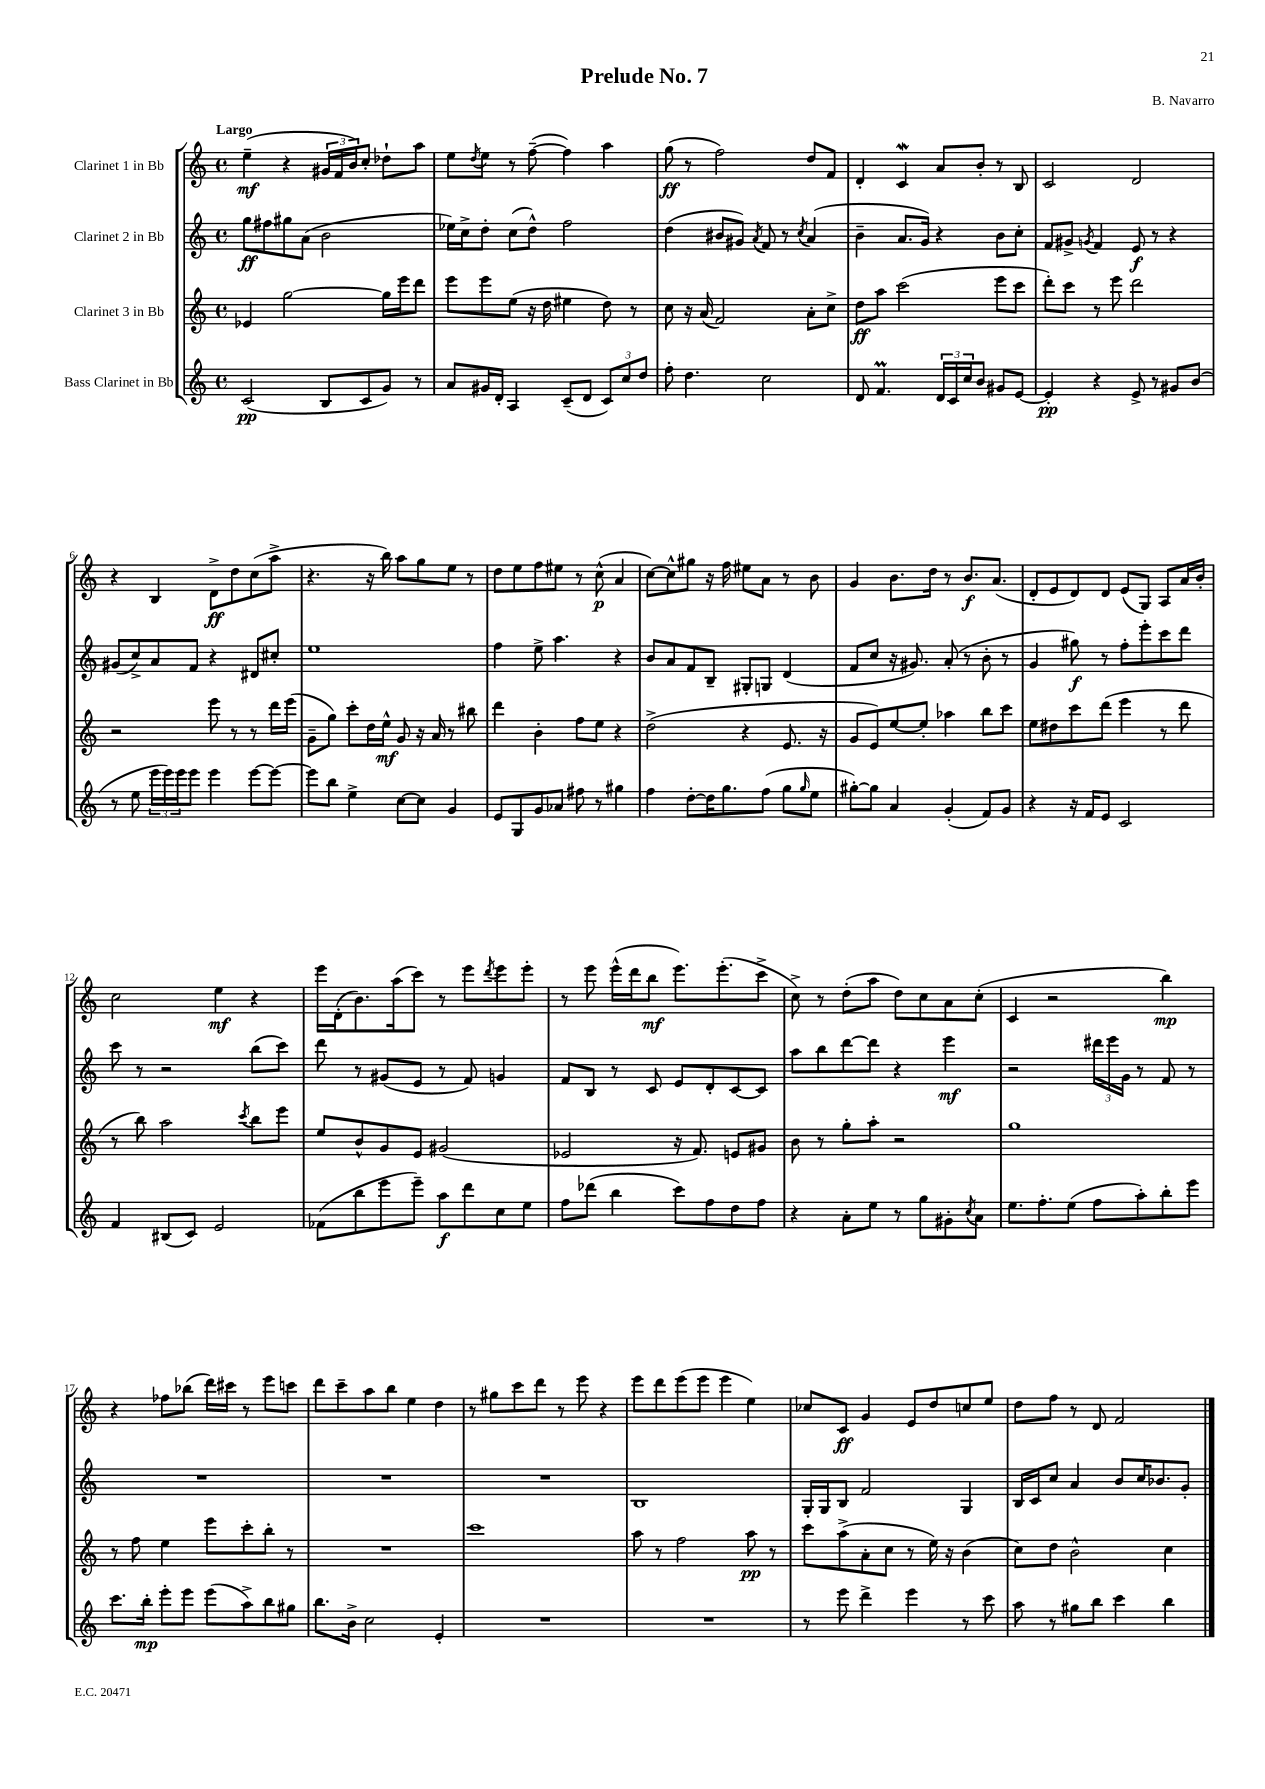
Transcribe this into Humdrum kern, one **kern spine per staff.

**kern	**dynam	**kern	**dynam	**kern	**dynam	**kern	**dynam
*part4	*part4	*part3	*part3	*part2	*part2	*part1	*part1
*staff4	*staff4	*staff3	*staff3	*staff2	*staff2	*staff1	*staff1
*I"Bass Clarinet in Bb	*	*I"Clarinet 3 in Bb	*	*I"Clarinet 2 in Bb	*	*I"Clarinet 1 in Bb	*
*clefG2	*	*clefG2	*	*clefG2	*	*clefG2	*
*k[]	*	*k[]	*	*k[]	*	*k[]	*
*M4/4	*	*M4/4	*	*M4/4	*	*M4/4	*
*met(c)	*	*met(c)	*	*met(c)	*	*met(c)	*
=1	=1	=1	=1	=1	=1	=1	=1
!	!	!	!	!	!	!LO:TX:a:B:t=Largo	!
(2c/	pp	4e-X/	.	8gg\L	ff	(4ee~\	mf
.	.	.	.	8ff#X\	.	.	.
.	.	[2gg\	.	8gg#X\	.	4r	.
.	.	.	.	(8a\J	.	.	.
8B/L	.	.	.	2b\	.	24g#X/LL	.
.	.	.	.	.	.	24f/	.
.	.	.	.	.	.	24b/J)	.
8c/	.	.	.	.	.	8cc'/J	.
8g/J)	.	16gg\LL]	.	.	.	8dd-X`\L	.
.	.	16eee\J	.	.	.	.	.
8r	.	8ddd\J	.	.	.	8aa\J	.
=2	=2	=2	=2	=2	=2	=2	=2
8a/L	.	8eee\L	.	16ee-X\LL)	.	8ee\L	.
.	.	.	.	16cc^\J	.	.	.
.	.	.	.	.	.	8qdd/	.
16g#X/L	.	8eee\	.	8dd'\J	.	8ee\J	.
16d'/JJ	.	.	.	.	.	.	.
4A/	.	(8ee\J	.	(8cc\L	.	8r	.
.	.	16r	.	8dd^^\J)	.	([8ff~\	.
.	.	16dd\	.	.	.	.	.
(8c~/L	.	4ee#X\	.	2ff\	.	4ff\])	.
8d/J	.	.	.	.	.	.	.
12c/L)	.	8dd\)	.	.	.	4aa\	.
12cc/	.	.	.	.	.	.	.
.	.	8r	.	.	.	.	.
12dd/J	.	.	.	.	.	.	.
=3	=3	=3	=3	=3	=3	=3	=3
8ff'\	.	8cc\	.	(4dd\	.	(8gg\	ff
4.dd\	.	16r	.	.	.	8r	.
.	.	(16a/	.	.	.	.	.
.	.	2f/)	.	8b#X/L	.	2ff\)	.
.	.	.	.	8g#X/J)	.	.	.
.	.	.	.	8qa/	.	.	.
2cc\	.	.	.	8f/	.	.	.
.	.	.	.	8r	.	.	.
.	.	.	.	8qcc/	.	.	.
.	.	8a'\L	.	(4a/	.	8dd/L	.
.	.	8cc^\J	.	.	.	8f/J	.
=4	=4	=4	=4	=4	=4	=4	=4
8d/	.	8dd\L	ff	4b~\	.	4d'/	.
4.fM/	.	8aa\J	.	.	.	.	.
.	.	(2ccc\	.	8.a/L	.	4cw/	.
.	.	.	.	16g/Jk)	.	.	.
24d/LL	.	.	.	4r	.	8a/L	.
24c/	.	.	.	.	.	.	.
24cc/J	.	.	.	.	.	.	.
8b/J	.	.	.	.	.	8b'/J	.
8g#X/L	.	8eee\L	.	8b\L	.	8r	.
[8e/J	.	8ccc\J	.	8cc'\J	.	8B/	.
=5	=5	=5	=5	=5	=5	=5	=5
4e'/]	pp	8ddd'\L)	.	8f/L	.	2c/	.
.	.	8ccc\J	.	8g#X^/J	.	.	.
.	.	.	.	8qgn/	.	.	.
4r	.	8r	.	4f/	.	.	.
.	.	8eee\	.	.	.	.	.
8e^/	.	2ddd\	.	8e/	f	2d/	.
8r	.	.	.	8r	.	.	.
8g#X/L	.	.	.	4r	.	.	.
(8b/J	.	.	.	.	.	.	.
!!LO:LB:g=z
=6	=6	=6	=6	=6	=6	=6	=6
8r	.	2r	.	(8g#X/L	.	4r	.
8ee\	.	.	.	8cc^/)	.	.	.
24eee\LL	.	.	.	8a/	.	4B/	.
24eee\)	.	.	.	.	.	.	.
24eee\J	.	.	.	.	.	.	.
8eee\J	.	.	.	8f/J	.	.	.
4eee\	.	8eee\	.	4r	.	8d^\L	ff
.	.	8r	.	.	.	8dd\	.
[8eee\L	.	8r	.	8d#X/L	.	(8cc\	.
8eee\J_	.	16ddd\LL	.	8cc#X'/J	.	8aa^\J	.
.	.	(16eee\JJ	.	.	.	.	.
=7	=7	=7	=7	=7	=7	=7	=7
8eee\L]	.	8g~\L	.	1ee	.	4.r	.
8bb\J	.	8gg\J)	.	.	.	.	.
4ee^\	.	8ccc'\L	.	.	.	.	.
.	.	16dd\L	.	.	.	16r	.
.	.	16ee^^\JJ	mf	.	.	16bb\)	.
[8cc\L	.	8g/	.	.	.	8aa\L	.
8cc\J]	.	16r	.	.	.	8gg\	.
.	.	16a/	.	.	.	.	.
4g/	.	8r	.	.	.	8ee\J	.
.	.	8bb#X\	.	.	.	8r	.
=8	=8	=8	=8	=8	=8	=8	=8
8e/L	.	4ddd\	.	4ff\	.	8dd\L	.
8G/	.	.	.	.	.	8ee\	.
8g/	.	4b'\	.	8ee^\	.	8ff\	.
8a-X/J	.	.	.	4.aa\	.	8ee#X\J	.
8ff#X\	.	8ff\L	.	.	.	8r	.
8r	.	8ee\J	.	.	.	(8cc^^\	p
4gg#X\	.	4r	.	4r	.	4a/	.
=9	=9	=9	=9	=9	=9	=9	=9
4ff\	.	(2dd^\	.	8b/L	.	[8cc\L)	.
.	.	.	.	8a/	.	8cc^^\]	.
[8dd'\L	.	.	.	8f/	.	8gg#X\J	.
16dd\K]	.	.	.	8B~/J	.	16r	.
8.gg\	.	.	.	.	.	16ff\	.
.	.	4r	.	8G#X'/L	.	8ee#X\L	.
(8ff\J	.	.	.	8Gn/J	.	8a\J	.
8gg\L	.	8.e/	.	(4d/	.	8r	.
16qqgg/	.	.	.	.	.	.	.
8ee\J	.	.	.	.	.	8b\	.
.	.	16r	.	.	.	.	.
=10	=10	=10	=10	=10	=10	=10	=10
[8gg#X'\L)	.	8g/L	.	8f/L	.	4g/	.
8gg#\J]	.	8e/)	.	8cc/J	.	.	.
4a/	.	[8ee/	.	16r	.	8.b\L	.
.	.	.	.	8.g#X/)	.	.	.
.	.	8ee'/J]	.	.	.	.	.
.	.	.	.	.	.	16dd\Jk	.
(4g'/	.	4aa-X\	.	(8a'/	.	8r	.
.	.	.	.	8r	.	8.b/L	f
8f/L)	.	8bb\L	.	8b'\	.	.	.
.	.	.	.	.	.	(8.a/J	.
8g/J	.	8ccc\J	.	8r	.	.	.
=11	=11	=11	=11	=11	=11	=11	=11
4r	.	8ee\L	.	4g/	.	8d'/L	.
.	.	8dd#X\	.	.	.	8e/	.
16r	.	8ccc\	.	8gg#X\)	f	8d/)	.
16f/KL	.	.	.	.	.	.	.
8e/J	.	(8ddd\J	.	8r	.	8d/J	.
2c/	.	4eee\	.	8ff'\L	.	(8e/L	.
.	.	.	.	8eee'\	.	8G/J)	.
.	.	8r	.	8ccc\	.	8A/L	.
.	.	8ddd\	.	8ddd\J	.	16a/L	.
.	.	.	.	.	.	16b'/JJ	.
!!LO:LB:g=z
=12	=12	=12	=12	=12	=12	=12	=12
4f/	.	8r	.	8ccc\	.	2cc\	.
.	.	8bb\)	.	8r	.	.	.
(8B#X/L	.	2aa\	.	2r	.	.	.
8c/J)	.	.	.	.	.	.	.
2e/	.	.	.	.	.	4ee\	mf
.	.	8qccc/	.	.	.	.	.
.	.	8bb\L	.	(8bb\L	.	4r	.
.	.	8eee\J	.	8ccc\J)	.	.	.
=13	=13	=13	=13	=13	=13	=13	=13
(8f-X\L	.	8ee/L	.	8ddd\	.	16eee\LL	.
.	.	.	.	.	.	(16d'\J	.
8bb\	.	8b^^/	.	8r	.	8.b\)	.
8eee\	.	8g/	.	(8g#X/L	.	.	.
.	.	.	.	.	.	(16aa\k	.
8eee~\J)	.	8e/J	.	8e/J	.	8ccc\J)	.
8aa\L	f	(2g#X/	.	8r	.	8r	.
8ddd\	.	.	.	8f/)	.	8eee\L	.
.	.	.	.	.	.	8qddd/	.
8cc\	.	.	.	4gn/	.	8eee\	.
8ee\J	.	.	.	.	.	8eee'\J	.
=14	=14	=14	=14	=14	=14	=14	=14
8ff\L	.	2e-X/	.	8f/L	.	8r	.
(8ddd-X\J	.	.	.	8B/J	.	8eee\	.
4bb\	.	.	.	8r	.	(16eee^^\LL	.
.	.	.	.	.	.	16ddd\J	.
.	.	.	.	8c/	.	8bb\J	mf
8ccc\L)	.	16r	.	8e/L	.	8.eee\L)	.
.	.	8.f/)	.	.	.	.	.
8ff\	.	.	.	8d'/	.	.	.
.	.	.	.	.	.	(8.eee'\	.
8dd\	.	8en/L	.	[8c/	.	.	.
8ff\J	.	8g#X/J	.	8c/J]	.	8ccc^\J	.
=15	=15	=15	=15	=15	=15	=15	=15
4r	.	8b\	.	8aa\L	.	8cc^\)	.
.	.	8r	.	8bb\	.	8r	.
8a'\L	.	8gg'\L	.	[8ddd\	.	(8dd'\L	.
8ee\J	.	8aa'\J	.	8ddd\J]	.	8aa\J	.
8r	.	2r	.	4r	.	8dd\L)	.
8gg\L	.	.	.	.	.	8cc\	.
8g#X'\	.	.	.	4eee\	mf	8a\	.
8qcc/	.	.	.	.	.	.	.
8a\J	.	.	.	.	.	(8cc'\J	.
=16	=16	=16	=16	=16	=16	=16	=16
8.ee\L	.	1gg	.	2r	.	4c/	.
8.ff'\	.	.	.	.	.	.	.
.	.	.	.	.	.	2r	.
(8ee\J	.	.	.	.	.	.	.
8ff\L	.	.	.	24ddd#X\LL	.	.	.
.	.	.	.	24eee\	.	.	.
.	.	.	.	24g\JJ	.	.	.
8aa'\)	.	.	.	8r	.	.	.
8bb'\	.	.	.	8f/	.	4bb\)	mp
8eee\J	.	.	.	8r	.	.	.
!!LO:LB:g=z
=17	=17	=17	=17	=17	=17	=17	=17
8.ccc\L	.	8r	.	1r	.	4r	.
.	.	8ff\	.	.	.	.	.
16bb'\Jk	mp	.	.	.	.	.	.
8eee'\L	.	4ee\	.	.	.	8ff-X\L	.
8eee\J	.	.	.	.	.	(8bb-X\J	.
(8eee\L	.	8eee\L	.	.	.	16ddd\LL)	.
.	.	.	.	.	.	16ccc#X\JJ	.
8aa^\)	.	8ccc'\	.	.	.	8r	.
8bb\	.	8bb'\J	.	.	.	8eee\L	.
8gg#X\J	.	8r	.	.	.	8cccn\J	.
=18	=18	=18	=18	=18	=18	=18	=18
8.bb\L	.	1r	.	1r	.	8ddd\L	.
.	.	.	.	.	.	8ccc~\	.
16b^\Jk	.	.	.	.	.	.	.
2cc\	.	.	.	.	.	8aa\	.
.	.	.	.	.	.	8bb\J	.
.	.	.	.	.	.	4ee\	.
4e'/	.	.	.	.	.	4dd\	.
=19	=19	=19	=19	=19	=19	=19	=19
1r	.	1ccc	.	1r	.	8r	.
.	.	.	.	.	.	8gg#X\L	.
.	.	.	.	.	.	8ccc\	.
.	.	.	.	.	.	8ddd\J	.
.	.	.	.	.	.	8r	.
.	.	.	.	.	.	8eee\	.
.	.	.	.	.	.	4r	.
=20	=20	=20	=20	=20	=20	=20	=20
1r	.	8aa\	.	1B	.	8eee\L	.
.	.	8r	.	.	.	8ddd\	.
.	.	2ff\	.	.	.	(8eee\	.
.	.	.	.	.	.	8eee\J	.
.	.	.	.	.	.	4eee\	.
.	.	8aa\	pp	.	.	4ee\)	.
.	.	8r	.	.	.	.	.
=21	=21	=21	=21	=21	=21	=21	=21
8r	.	8ccc\L	.	16G'/LL	.	8cc-X/L	.
.	.	.	.	16G/J	.	.	.
8eee\	.	(8aa^\	.	8B/J	.	8c/J	ff
4ddd^\	.	8a'\	.	2f/	.	4g/	.
.	.	8cc\J	.	.	.	.	.
4eee\	.	8r	.	.	.	8e/L	.
.	.	16ee\)	.	.	.	8dd/	.
.	.	16r	.	.	.	.	.
8r	.	(4b\	.	4G/	.	8ccn/	.
8ccc\	.	.	.	.	.	8ee/J	.
=22	=22	=22	=22	=22	=22	=22	=22
8aa\	.	8cc\L)	.	16B/LL	.	8dd\L	.
.	.	.	.	16c/J	.	.	.
8r	.	8dd\J	.	8cc/J	.	8ff\J	.
8gg#X\L	.	2b^^\	.	4a/	.	8r	.
8bb\J	.	.	.	.	.	8d/	.
4ccc\	.	.	.	8b/L	.	2f/	.
.	.	.	.	16cc/K	.	.	.
.	.	.	.	8.b-X/	.	.	.
4bb\	.	4cc\	.	.	.	.	.
.	.	.	.	8g'/J	.	.	.
==	==	==	==	==	==	==	==
*-	*-	*-	*-	*-	*-	*-	*-
